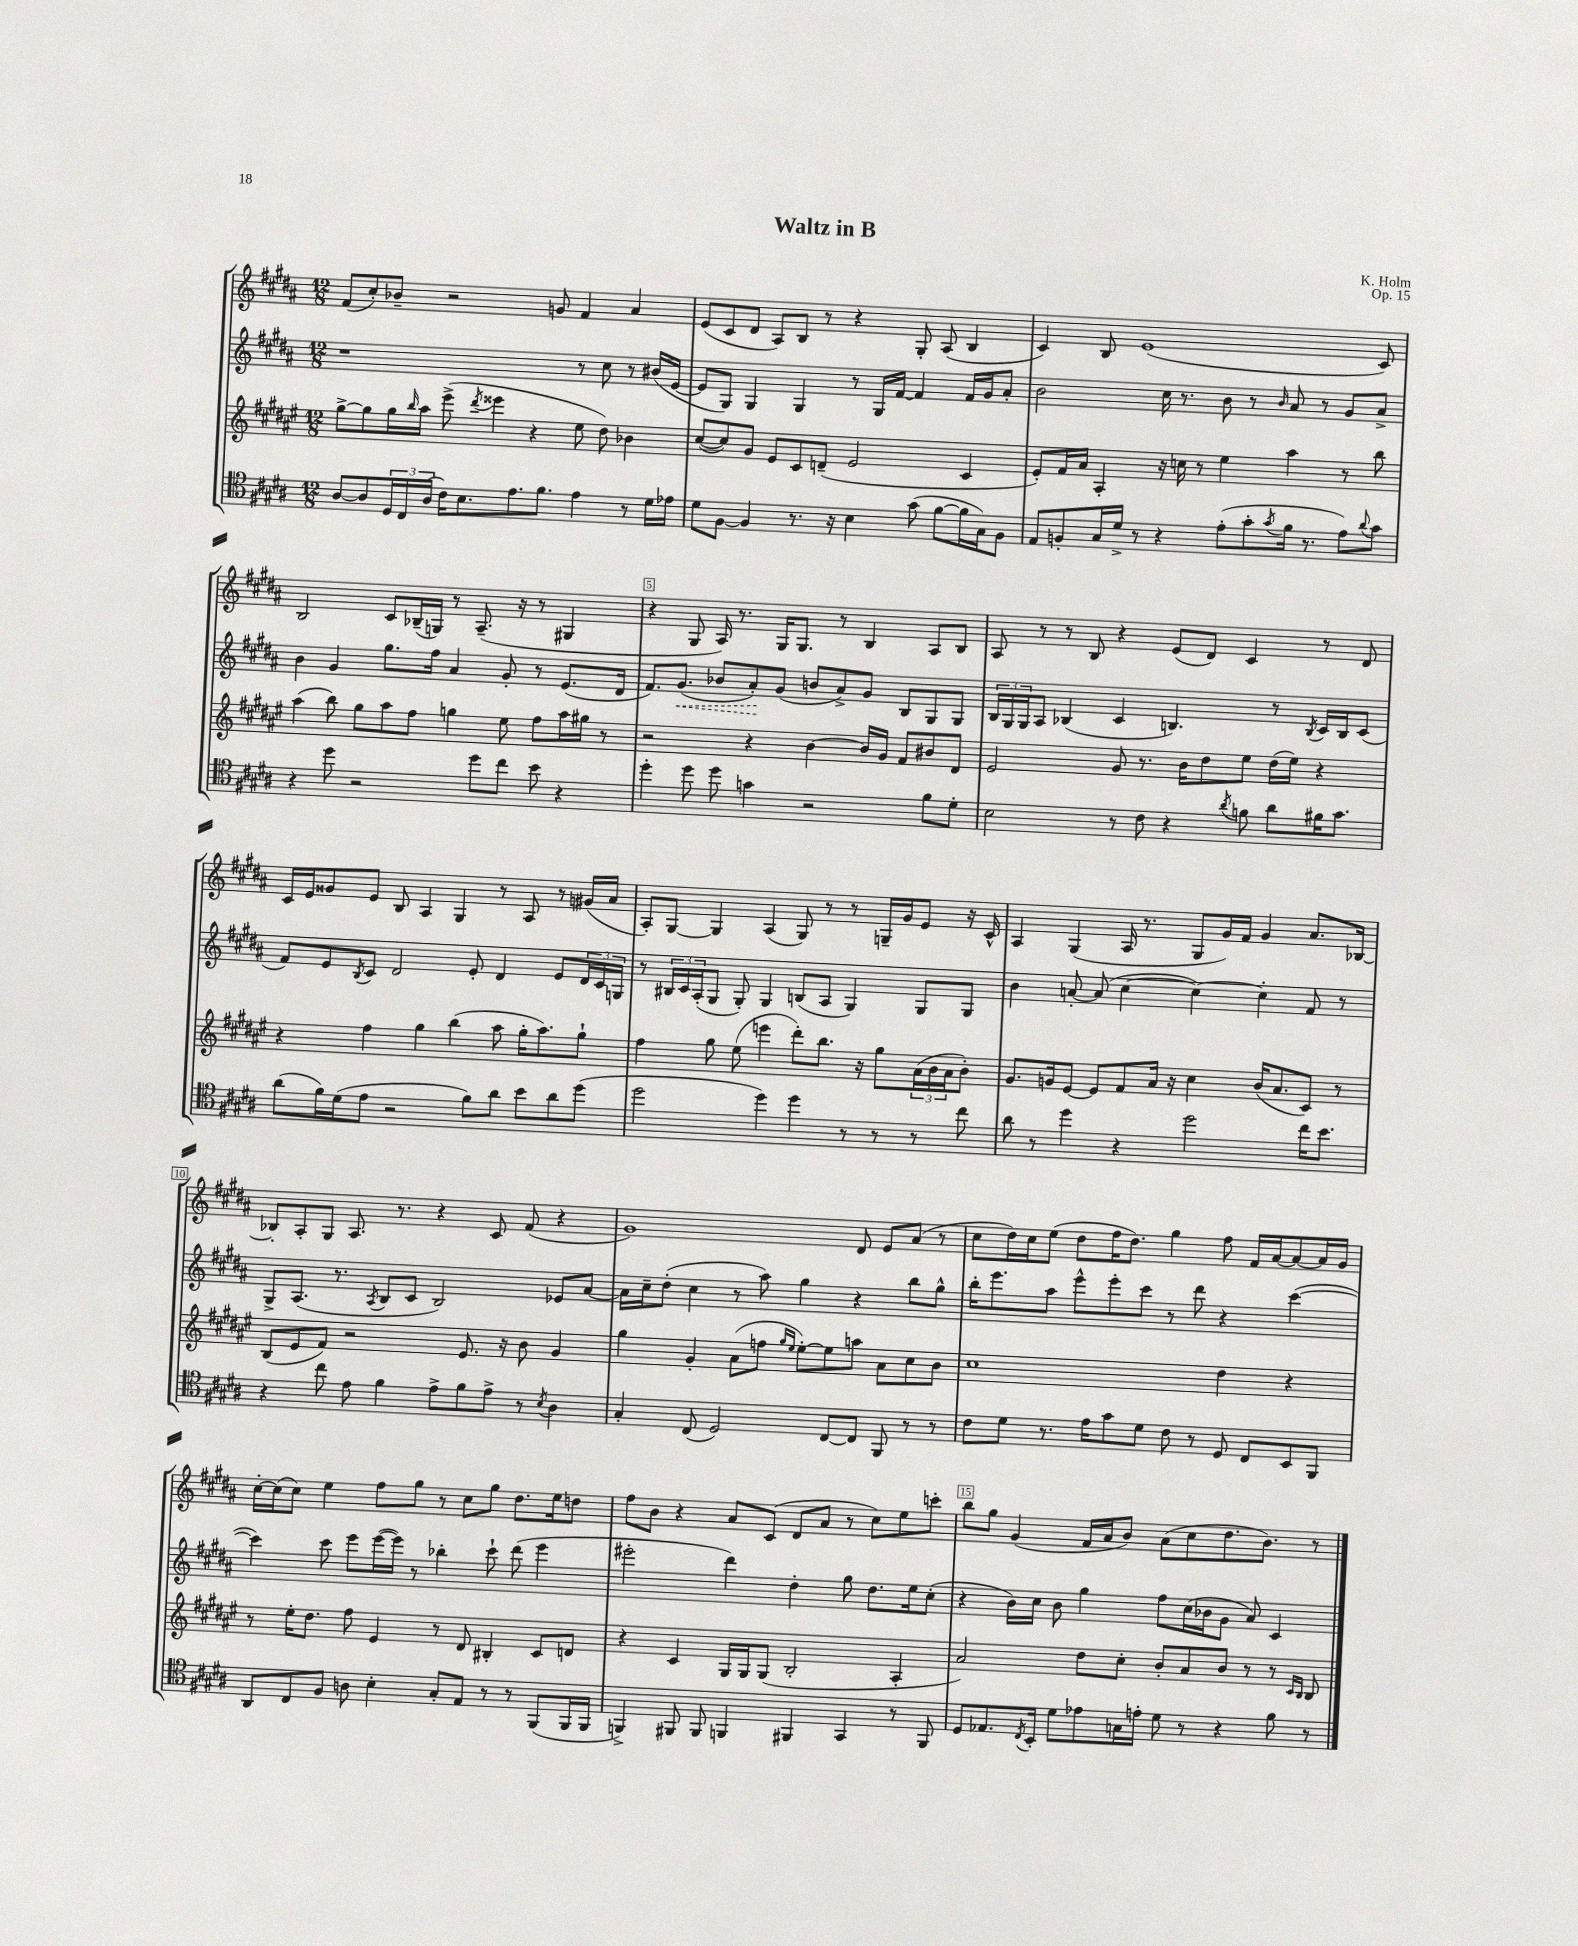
\header { title = "Waltz in B" composer = "K. Holm" opus = "Op. 15" }
<<
\new StaffGroup <<
\new Staff = "s0" {
    \clef treble \key b \major \numericTimeSignature \time 12/8
    fis'8( cis''8-.) bes'8-- r2 g'8 fis'4 ais'4 |
    e'8( cis'8 dis'8 ais8) b8 r8 r4 gis8-. ais8( b4 |
    cis'4) b8 e'1( cis'8) |
    b2 cis'8 bes16--( g16) r8 ais8.--( r16 r8 gis4 |
    r4 gis8 ais16) r8. gis16 gis8. r8 b4 ais8 b8 |
    ais8 r8 r8 b8 r4 e'8( dis'8) cis'4 r8 dis'8 |
    cis'16 e'16 gisis'8 e'8 b8 ais4 gis4 r8 ais8 r8 gis'16( ais'16 |
    ais8-.) gis8~ gis4 ais4( gis8) r8 r8 g16-- gis'16 e'8 r16 cis'16-^ |
    ais4 gis4( ais16 r8. gis8 gis'16) fis'16 gis'4 ais'8. bes16~ |
    bes8-. ais8-. gis8 ais8. r8. r4 cis'8 fis'8( r4 |
    gis'1) dis'8 e'8 ais'8( r8 |
    cis''8 dis''16) cis''16 e''8( dis''8 fis''16 dis''8.) gis''4 fis''8 fis'16 ais'16~ ais'8~ ais'16 gis'16 |
    cis''16~-. cis''16( cis''8) e''4 fis''8 gis''8 r8 cis''8 gis''8 dis''8. e''16 d''8 |
    fis''8 b'8 r4 ais'8 cis'8( dis'8 ais'8 r8 cis''8) e''8 c'''8-. |
    b''8 gis''8 gis'4( fis'16 ais'16 b'8) ais'8( cis''8 dis''8. b'8.) r8 \bar "|." |
}
\new Staff = "s1" {
    \clef treble \key b \major \numericTimeSignature \time 12/8
    r1 r8 cis''8 r8 bis'16( e'16~ |
    e'8 gis8) gis4 gis4 r8 gis16 fis'16~ fis'4 fis'16 gis'16 ais'8-. |
    b'2 cis''16 r8. b'8 r8 \grace { b'16 } ais'8 r8 gis'8 ais'8-> |
    b'4 gis'4 gis''8. fis''16 ais'4 gis'8-. r8 e'8.( dis'16 |
    fis'8.) \once \override Hairpin.style = #'dashed-line gis'8.\<( bes'8 ais'8-.\!) gis'8( b'8 ais'8->) gis'8 b8 gis8 gis8 |
    \tuplet 3/2 { b16 gis16 gis16 } ais8 bes4( cis'4 b4.) r8 \acciaccatura { b8 } cis'16 b16 cis'8( |
    fis'8) e'8 \acciaccatura { b8 } cis'8 dis'2 e'8-. dis'4 e'8 \tuplet 3/2 { dis'16 cis'16 g16 } |
    r8 \tuplet 3/2 { bis16 cis'16 ais16-.( } gis8 gis8-.) gis4 b8( ais8 gis4) gis8 gis8 |
    b'4 a'8~-. a'8( cis''4~ cis''4~) cis''4-. fis'8 r8 |
    gis8-> ais8.( r8. \acciaccatura { ais8 } b8 cis'8 b2) ees'8 ais'8~ |
    ais'16 cis''16-- dis''8-.( cis''4 r8 ais''8) gis''4 r4 b''8 gis''8-^ |
    b''16-. e'''8. ais''8 e'''8-^ e'''8-. cis'''8 r8 dis'''8 r4 cis'''4~( |
    cis'''4) cis'''8 e'''8 e'''16~( e'''16) r8 bes''4-. cis'''8-! dis'''8( e'''4 |
    eis'''2-. dis'''4) dis''4-. gis''8 dis''8. e''16 cis''8-.( |
    r4 b'16) cis''16 b'8 gis''4 fis''8 cis''16( bes'16 gis'8 ais'8) cis'4 \bar "|." |
}
\new Staff = "s2" {
    \clef treble \key fis \major \numericTimeSignature \time 12/8
    gis''8~-> gis''8 gis''16 \grace { b''16 } ais''16 eis'''8->( \acciaccatura { dis'''8 } eisis'''4 r4 eis''8 dis''8) bes'4 |
    cis''8~( cis''8) gis'8 eis'8 cis'8 d'8--( eis'2 cis'4 |
    eis'8-.) fis'16 ais'16 ais4-. r16 c''16 r8 eis''4 ais''4 r8 b''8 |
    ais''4( b''8) gis''8 ais''8 fis''8 g''4 eis''8 fis''8 ais''16 gis''16 r8 |
    r2 r4 b'4~ b'16 gis'16 fis'8 bis'8 dis'8 |
    eis'2 gis'8 r8. b'16 dis''8 eis''8 dis''16( eis''16) r4 |
    r4 fis''4 gis''4 b''4( ais''8 gis''16-. ais''8.) gis''8-! |
    fis''4 gis''8 eis''8( e'''4 dis'''8-.) b''8. r16 gis''8 \tuplet 3/2 { ais'16( b'16 ais'16 } b'8-.) |
    gis'8. g'16 eis'8~ eis'8 fis'8 ais'16 r16 cis''4 b'16( ais'8. cis'8) r8 |
    b8( eis'8 fis'8) r2 eis'8. r16 b'8 gis'4 |
    gis''4 gis'4-. ais'8( f''8 \grace { gis''16 eis''16 } eis''8~-.) eis''8 a''8 ais'8 cis''8 b'8 |
    cis''1 dis''4 r4 |
    r8 eis''16-. dis''8. fis''8 eis'4 r8 dis'8 bis4-. cis'8 d'8 |
    r4 cis'4 gis16 gis16 gis8( b2-. ais4-. |
    ais'2) dis''8 cis''8-. b'8-. ais'8 b'8 r8 r8 \grace { cis'16 b16 } b8 \bar "|." |
}
\new Staff = "s3" {
    \clef tenor \key b \major \numericTimeSignature \time 12/8
    ais8~ ais8 \tuplet 3/2 { dis16 cis16 ais16( } cis'16) b8. e'8. fis'8. e'4 r8 dis'16 ees'16 |
    dis'8 fis8~ fis4 r8. r16 b4 gis'8( fis'8~ fis'16 gis16) fis8 |
    e8 f8-. gis16 dis'16-> r8 r4 e'8-.( gis'8-. \acciaccatura { gis'8 } fis'16 r8. e'8) \appoggiatura { ais'8 } gis'8 |
    r4 dis''8 r2 dis''8 cis''8 b'8 r4 |
    dis''4-. dis''8 dis''8 g'4 r2 fis'8 dis'8-. |
    b2 r8 cis'8 r4 \acciaccatura { ais'8 } f'8 ais'8 fis'16 gis'8. |
    ais'8( fis'16) dis'16( e'8 r2 fis'8) ais'8 b'8 ais'8 dis''8( |
    dis''2 dis''4) dis''4 r8 r8 r8 cis''8 |
    ais'8 r8 dis''4 r4 dis''2 cis''16 b'8. |
    r4 cis''8 e'8 fis'4 e'8-> fis'8 e'8-> r8 \acciaccatura { b8 } ais4 |
    gis4-. cis8( dis2) cis8~ cis8 fis,8 r8 r8 |
    cis'8 dis'8 r8. e'16 gis'8 dis'8 cis'8 r8 dis8 cis8 b,8 fis,8 |
    ais,8 cis8 fis8 a8 b4-. gis8-. e8 r8 r8 fis,8( fis,16 fis,16 |
    f,4->) fis,8 fis,8 f,4 fis,4 gis,4 r8 fis,8 |
    dis8 ees8. \acciaccatura { cis8 } b,16-. dis'8 ees'8 g16 e'16-. dis'8 r8 r4 fis'8 r8 \bar "|." |
}
>>
>>
\layout { \context { \Score \override BarNumber.break-visibility = ##(#f #t #t) barNumberVisibility = #(every-nth-bar-number-visible 5) \override BarNumber.stencil = #(make-stencil-boxer 0.1 0.3 ly:text-interface::print) } }
